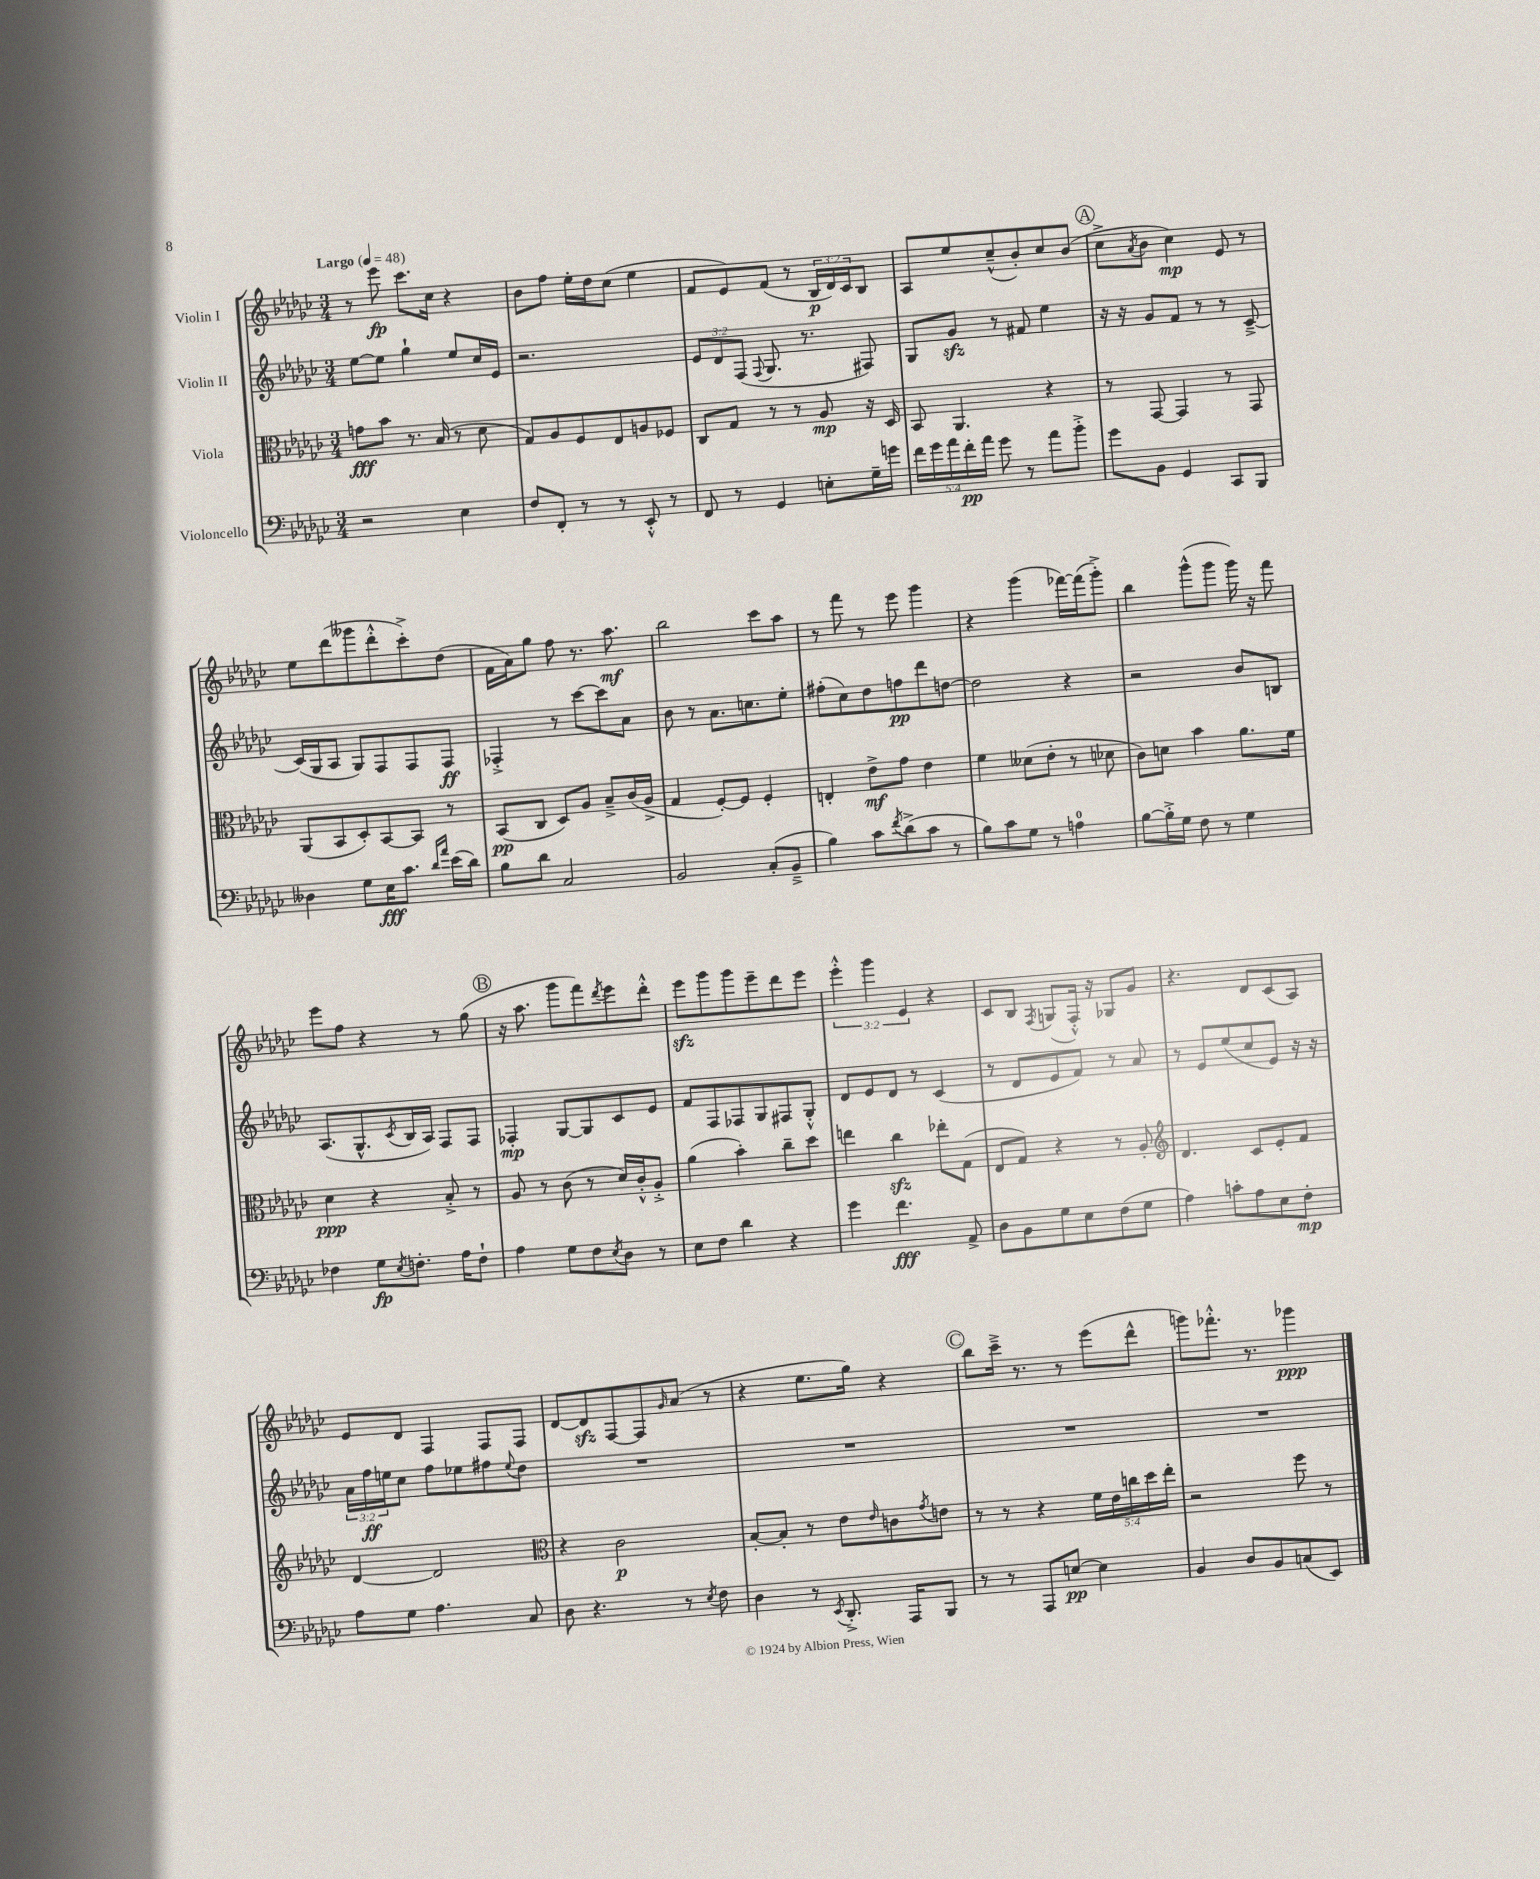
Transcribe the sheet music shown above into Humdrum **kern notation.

**kern	**kern	**kern	**kern
*staff4	*staff3	*staff2	*staff1
*clefF4	*clefC3	*clefG2	*clefG2
*k[b-e-a-d-g-c-]	*k[b-e-a-d-g-c-]	*k[b-e-a-d-g-c-]	*k[b-e-a-d-g-c-]
*M3/4	*M3/4	*M3/4	*M3/4
*MM48	*MM48	*MM48	*MM48
2r	8g\L	[8ee-\L	8r
.	8b-\J	8ee-\]J	8eee-\
.	8.r	4gg-`\	8.ccc-\L
.	(16B-/	.	16cc-\Jk
4E-\	8r	8ee-/L	4r
.	8d-\	16cc-/L	.
.	.	16e-/JJ	.
=	=	=	=
8F/L	8G-/L)	2.r	8b-\L
8FF'/J	8A-/	.	8ff\J
8r	8F/	.	16ee-'\LL
.	.	.	16dd-\J
8r	8E-/	.	(8cc-\J
8EE-'^^/	8A/	.	4ee-\
8r	8F-/J	.	.
=	=	=	=
8FF/	8C-/L	12e-/L	8f/L
.	.	12d-/	.
8r	8G-/J	.	8e-/)
.	.	(12F/J	.
.	.	8qqF/	.
4GG-/	8r	8.G-/	(8f/J
.	8r	.	8r
.	.	8.r	.
8E'\L	8A-/	.	24B-/LL
.	.	.	24d-/)
.	.	.	24c-/J
16G-~\L	16r	8F#/)	8B-/J
16g\JJ	16D-/	.	.
=	=	=	=
20f\LL	8BB-/	8G-/L	8A-/L
20g-\	.	.	.
20a-\	.	.	.
.	4.AA-/	8g-/J	8ee-/
20f'\	.	.	.
20a-\JJ	.	.	.
8g-\	.	8r	(8cc-~^^/
8r	.	8f#/	8b-'/)
8a-\L	4r	4ee-\	8cc-/
8b-'^\J	.	.	(8b-/J
=	=	=	=
8g-\L	8r	16r	8cc-^\L
.	.	16r	.
.	.	.	8qa-/
8BB-\J	[8GG-/	8g-/L	8b-\J
4GG-/	4GG-/]	8f/J	4cc-\)
.	.	8r	.
8CC-/L	8r	8r	8e-/
8BBB-/J	8GG-/	[8c-~^/	8r
=	=	=	=
4D--\	(8AA-/L	(16c-/]LL	8ee-\L
.	.	16G-/J	.
.	8BB-/	8A-/J	(8ddd-\
8G-\L	8D-'/)	8G-/L)	8ggg--\
16E-\K	[8BB-/	8F/	8ddd-'^^\
8.c-\J	.	.	.
.	8BB-/]J	8F/	8ccc-'^\)
16qqd-/LL	.	.	.
16qqa-/JJ	.	.	.
(16e-\LL	8r	8F/J	(8dd-\J
16d-\JJ)	.	.	.
=	=	=	=
8B-\L	(8BB-/L	4F-'^/	16f\LL
.	.	.	16a-\J)
8d-\J	8C-/J	.	8gg-\J
2C-/	8D-/L)	8r	8ff\
.	8A-/J	[8ccc-\L	8.r
.	8B-~^/L	8ccc-\]	.
.	.	.	8.aa-\
.	(16c-/L	8a-\J	.
.	16A-^/JJ	.	.
=	=	=	=
2BB-/	4G-/	8b-\	2bb-\
.	.	8r	.
.	[8F'/L)	8.a-\L	.
.	8F/]J	.	.
.	.	8.cc\	.
(8C-'/L	4F'/	.	8ccc-\L
8BB-~^/J	.	8ee-'\J	8aa-\J
=	=	=	=
4B-\)	4E'/	(8ff#'\L	8r
.	.	8cc-\)	8fff\
8c-\L	8e-^\L	8dd-\	8r
8qf/	.	.	.
(8d-^\	8g-\J	8ff\	8eee-\
8c-\J	4e-\	8ddd-\	4ggg-\
8r	.	[8dd\J	.
=	=	=	=
8B-\L)	4f\	2dd\]	4r
8c-\	.	.	.
8G-\J	(8d--\L	.	(4ggg-\
8r	8e-'\J	.	.
4A\	8r	4r	[16fff-\LL)
.	.	.	(16fff-\]J
.	8d-\	.	8ggg-'^\J)
=	=	=	=
[8B-\L	8c-\L)	2r	4bb-\
16B-'^\]L	8d\J	.	.
16G-\JJ	.	.	.
8F\	4b-\	.	(8ggg-^^\L
8r	.	.	8ggg-\J
4G-\	8.a-\L	8b-/L	16ggg-\)
.	.	.	16r
.	.	8B/J	8fff\
.	16f\Jk	.	.
=	=	=	=
4F-\	4d-\	(8.A-/L	8eee-\L
.	.	.	8ff\J
.	.	8.G-^^/	.
8G-\L	4r	.	4r
8qE-/	.	8qc-/	.
8.F'\J	.	16B-/L	.
.	.	16A-/JJ)	.
.	8B-'^/	8F/L	8r
16A-\LK	.	.	.
8F`\J	8r	8F/J	(8gg-\
=	=	=	=
4A-\	8A-/	4F-'/	16r
.	.	.	8.aa-\
.	8r	.	.
8G-\L	(8c-\	[8G-/L	8ggg-\L
8F\	8r	8G-/]	8fff\)
8qE-/	.	.	8qddd-/
8D-\J	16d-/LL)	8c-/	8eee-\
.	16c-'^^/J	.	.
8r	8A-'^/J	8e-/J	8ddd-'^^\J
=	=	=	=
8E-\L	(4a-\	8f/L	8eee-\L
8F\J	.	8F/	8ggg-\
4d-\	4b-'\)	8F-/	8ggg-\
.	.	8G-/	8eee-~\
4r	8cc-~\L	8F#/	8ddd-\
.	8dd-\J	8G-'^^/J	8eee-\J
=	=	=	=
4g-\	4ee\	8d-/L	6eee-'^^\
.	.	8e-/	.
.	.	.	6ggg-\
4.f\	4cc-\	8d-/J	.
.	.	.	6e-/
.	.	8r	.
.	8ee-'\L	(4c-/	4r
8AA-^/	(8G-\J	.	.
=	=	=	=
8D-\L	8E-/L	8r	8c-/L
8BB-\	8G-/J)	8d-/L	8B-/J
.	.	.	8qF/
8G-\	4r	8e-/	(8G/L
8E-\	.	8f/J)	16F'^^/Jk)
.	.	.	16r
(8F\	8r	8r	8G-/L
8G-\J	8A-'/	8a-/	8g-/J
=	=	=	=
*	*clefG2	*	*
4A-\)	4.d-/	8r	4.r
.	.	8e-/L	.
8c'\L	.	(8ee-/	.
8A-\	8c-/L	8cc-/	8d-/L
8E-\	8e-'/	8e-/J)	(8c-/
8F'\J	8f/J	16r	8A-/J)
.	.	16r	.
=	=	=	=
8A-\L	[4d-/	24a-\LL	8e-/L
.	.	24ff\	.
.	.	24ee\J	.
8G-\J	.	8cc-\J	8d-/J
4.A-\	2d-/]	8ff\L	4F/
.	.	8ee-\	.
.	.	8ff#\	8F/L
.	.	8qqee-/	.
8C-/	.	8dd-\J	8F/J
=	=	=	=
*	*clefC3	*	*
8D-\	4r	2.r	[8d-/L
4.r	.	.	8d-/]
.	2c-\	.	[8F/
.	.	.	8F/]
.	.	.	16qqg-/
8r	.	.	(8a-/J
8qE-/	.	.	.
8F\	.	.	8r
=	=	=	=
4D-\	[8B-'/L	2.r	4r
.	8B-'/]J	.	.
8r	8r	.	8.ee-\L
8qEE-/	.	.	.
8.DD-'^/	8e-\L	.	.
.	.	.	16gg-\Jk)
.	16qqe-/	.	.
.	8c\	.	4r
16AAA-/LK	.	.	.
.	8qg-/	.	.
8BBB-/J	8e\J	.	.
=	=	=	=
8r	8r	2.r	8bb-\L
8r	8r	.	16ccc-~^\Jk
.	.	.	8.r
8AAA-/L	4r	.	.
[8E/J	.	.	8r
4E\]	20f\LL	.	(8eee-\L
.	20e-\	.	.
.	20cc\	.	.
.	.	.	8ddd-^^\J
.	20dd-\	.	.
.	20ee-'\JJ	.	.
=	=	=	=
4BB-/	2r	2.r	8ggg\L)
.	.	.	8.fff-'^^\J
8D-/L	.	.	.
.	.	.	8.r
8BB-/	.	.	.
(8C/	8ff\	.	4ggg-\
8EE-/J)	8r	.	.
==	==	==	==
*-	*-	*-	*-
